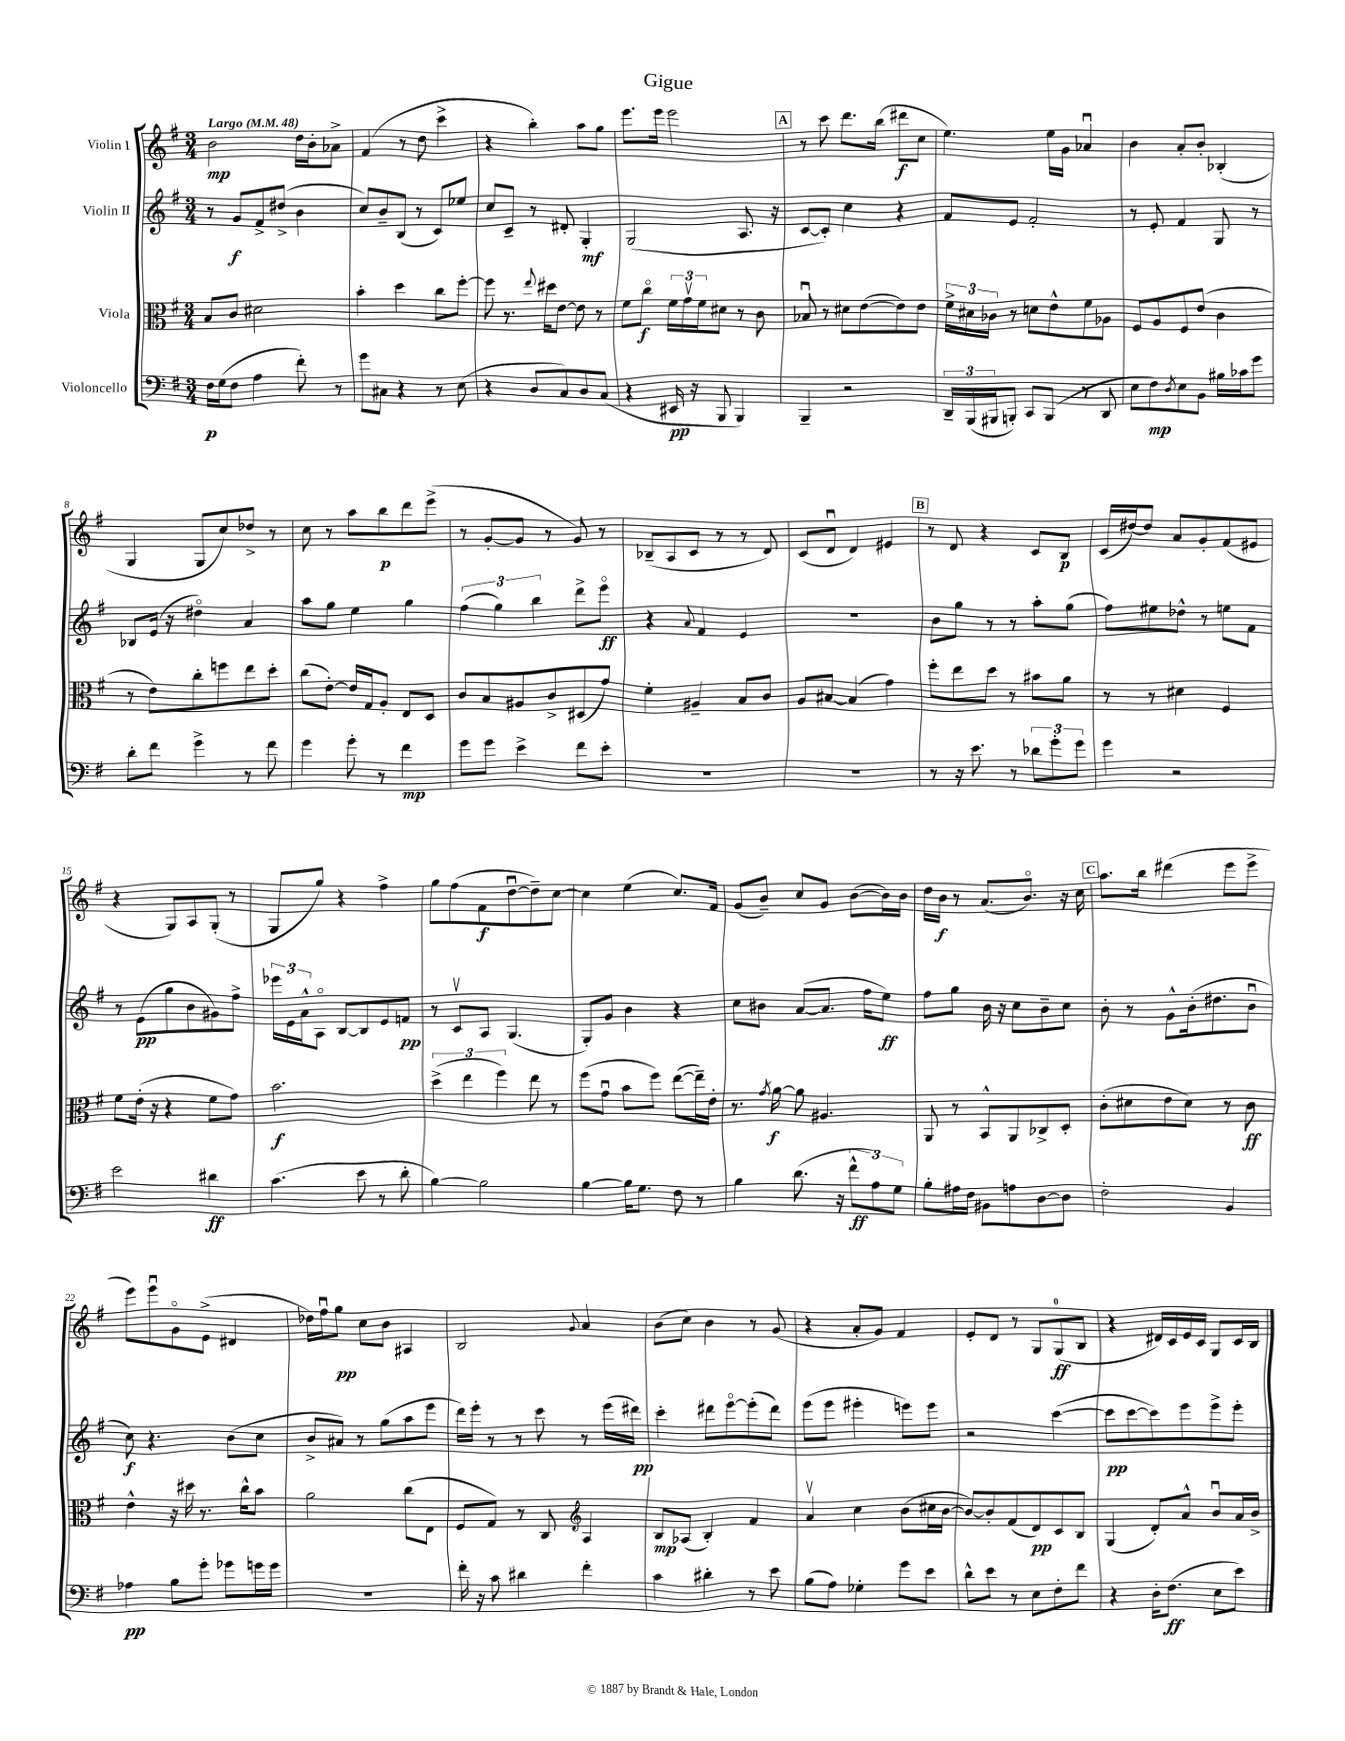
\header { title = "Gigue" }
<<
\new StaffGroup <<
\new Staff = "s0" \with { instrumentName = "Violin I" } {
    \clef treble \key g \major \numericTimeSignature \time 3/4 \tempo "Largo" 4 = 48
    b'2\mp d''16 b'16-. aes'8-> |
    fis'4( r8 d''8 c'''4-> |
    r4 b''4-.) a''8 g''8 |
    e'''8. e'''16 e'''2 |
    \mark \markup { \box "A" } r8 c'''8 d'''8. b''16( dis'''8\f c''8 |
    e''4.) e''16 g'16 aes'4\downbow |
    b'4 a'8-. b'8-. bes4-.( |
    g4 g8 c''8) des''8-> r8 |
    c''8 r8 a''8 b''8\p d'''8 e'''8->( |
    r8 g'8~-. g'8 r8 g'8) r8 |
    bes8--( a8 c'8 r8 r8 d'8) |
    c'8( d'8\downbow d'4) eis'4 |
    \mark \markup { \box "B" } r8 d'8 r4 c'8 b8\p |
    c'16( dis''16~) dis''8 a'8 g'8-. fis'8( eis'8 |
    r4 g8) a8 g8-.( r8 |
    g8 g''8) r4 fis''4-> |
    g''8 fis''8( fis'8\f d''8~\downbow d''8--) c''8~ |
    c''4 e''4( c''8.) fis'16 |
    g'8( b'8--) c''8 g'8 b'8~( b'16) b'16 |
    d''16 b'16\f r8 a'8.( b'8.\flageolet) r16 c''16 |
    \mark \markup { \box "C" } a''8. b''16 dis'''4( e'''8 e'''8-> |
    e'''8) e'''8\downbow g'8\flageolet e'8->( dis'4 |
    des''16) fis''16\downbow g''8\pp c''8 b'8 ais4 |
    b2 \appoggiatura { g'8 } a'4 |
    b'8( c''8) b'4 r8 g'8( |
    r4 a'8-. g'8) fis'4 |
    e'8-. d'8 r8 g8 g8-0\ff( b8 |
    r4 dis'16) c'16 e'16 c'16 g8 c'16 b16 \bar "|." |
}
\new Staff = "s1" \with { instrumentName = "Violin II" } {
    \clef treble \key g \major \numericTimeSignature \time 3/4
    r8 g'8\f fis'8-> dis''8->( b'4 |
    c''8) b'8-- b8( r8 c'8) ees''8 |
    c''8 c'8-- r8 dis'8-. g4-.\mf |
    g2( a8. r16 |
    \mark \markup { \box "A" } c'8~ c'8-.) c''4 r4 |
    fis'8 e'8 fis'2-. |
    r8 e'8-. fis'4 g8 r8 |
    bes8 e'16( r16 dis''4\flageolet) a'4 |
    a''8 g''8 e''4 g''4 |
    \tuplet 3/2 { fis''4( g''4) b''4 } d'''8-> e'''8\flageolet\ff |
    r4 \appoggiatura { a'8 } fis'4 e'4 |
    R2. |
    \mark \markup { \box "B" } b'8 g''8 r8 r8 a''8-. g''8( |
    fis''8) eis''8 des''8-^ r8 e''8 fis'8 |
    r8 e'8\pp( g''8 b'8 gis'8) fis''8-> |
    \tuplet 3/2 { ees'''16 e'16 a'16-^ } a8\flageolet b8~ b8 e'8 f'8\pp |
    r8 c'8\upbow a8 g4.( |
    g8-.) g'8 b'4 r4 |
    c''8 bis'8 a'8~( a'8. fis''16 e''8\ff) |
    fis''8 g''8 b'16 r16 c''8 b'8-- c''8 |
    \mark \markup { \box "C" } b'8-. r8 g'8-^ b'16-.( dis''8. b'8\downbow |
    c''8\f) r4. b'8( c''8 |
    b'8-> ais'8) r8 g''8( a''8 e'''8 |
    d'''16) e'''16-. r8 r8 c'''8 r8 e'''16( dis'''16\pp) |
    c'''4-. dis'''8 e'''8~\flageolet e'''8-.( dis'''8) |
    e'''8( e'''8 eis'''4-. e'''8) e'''8 |
    r2 c'''4~( |
    c'''8\pp c'''8~ c'''8) e'''8 e'''8-> e'''8-. \bar "|." |
}
\new Staff = "s2" \with { instrumentName = "Viola" } {
    \clef alto \key g \major \numericTimeSignature \time 3/4
    b8 c'8 dis'2 |
    b'4-. d''4 c''8 fis''8~-. |
    fis''8 r8. \appoggiatura { e''8 } dis''16 e'8~ e'8 r8 |
    fis'8 c''8\flageolet\f \tuplet 3/2 { fis'16 g'16\upbow fis'16 } dis'8 r8 c'8 |
    \mark \markup { \box "A" } bes8\downbow r8 dis'8 e'8~( e'8) e'8 |
    \tuplet 3/2 { fis'16-> dis'16 ces'16 } r8 d'8 e'8-^ fis'8 aes8 |
    fis8 a8 fis8 e'8( c'4 |
    r8 e'8) c''8-. f''8 e''8 d''8-. |
    c''8( e'8~-.) e'16 g16 a8-. e8 d8 |
    c'8 b8 ais8 c'8-> dis8( g'8) |
    fis'4-. ais4-- b8 c'8 |
    a8 bis8~ bis4( g'4) |
    \mark \markup { \box "B" } fis''8-. e''8 d''8 r8 bis'8 a'8 |
    r8 r8 dis'4 fis4 |
    fis'8 e'16-.( r16 r4 fis'8 g'8) |
    b'2.\f |
    \tuplet 3/2 { d''4->( e''4 fis''4) } e''8 r8 |
    fis''8( g'8\downbow b'8 fis''8) e''8~( e''16--) e'16-. |
    r8. \acciaccatura { g'8 } a'16~\f a'8 ais4. |
    a,8 r8 b,8-^ a,8 ces8-> d8-. |
    \mark \markup { \box "C" } c'8-.( dis'8 e'8 dis'8) r8 c'8\ff |
    e'4-^ r16 dis''16 r8. c''16-^ b'8 |
    a'2 c''8( e8 |
    fis8 g8) r8 c8 \clef treble a4 |
    b8\mp aes8( b4-.) fis'4 |
    a'4\upbow c''4 b'8( cis''16 b'16~ |
    b'8~) b'8-. fis'8( d'8\pp) c'8 b8 |
    g4( d'8-.) a'8-^ b'8\downbow a'16 b'16-> \bar "|." |
}
\new Staff = "s3" \with { instrumentName = "Violoncello" } {
    \clef bass \key g \major \numericTimeSignature \time 3/4
    fis16\p g16( fis8 a4 fis'8-.) r8 |
    g'8 cis8 r4 r8 e8( |
    r4 d8 c8) d8 c8( |
    r4 eis,16\pp r16 b,,8 b,,4) |
    \mark \markup { \box "A" } b,,4-- r2 |
    \tuplet 3/2 { d,16-- b,,16( bis,,16 } b,,8-.) c,8 b,,8( r8 d,8 |
    e8 fis8\mp) \acciaccatura { d8 } e8 b,8 bis16 ces'16 g'8 |
    d'8-. fis'8 g'4-> r8 fis'8 |
    g'4 g'8-. r8 fis'4\mp |
    g'8 g'8 e'4-> fis'8 e'8-. |
    R2. |
    R2. |
    \mark \markup { \box "B" } r8 r16 e'8. r8 \tuplet 3/2 { des'8 g'8-. g'8 } |
    g'4 r2 |
    e'2 dis'4\ff |
    c'4.( e'8 r8 d'8-. |
    b4~) b2 |
    b4~ b16 g8. fis8 r8 |
    b4 d'8.( r16 \tuplet 3/2 { fis'8-^\ff a8) g8 } |
    b8-. ais16 fis16 bis,8 a8 d8~ d8 |
    \mark \markup { \box "C" } fis2-. b,4 |
    aes4\pp b8 g'8-. ges'8 g'16 g'16 |
    R2. |
    fis'16-. r16 c'8 dis'4 fis'4-. |
    c'4 dis'4-. r8 e'8 |
    b8( a8) ges4-. g'8 e'8 |
    d'8-^ e'8 r8 e8 fis8-. fis'8 |
    r4 d16-. fis8.\ff( e8 e'8) \bar "|." |
}
>>
>>
